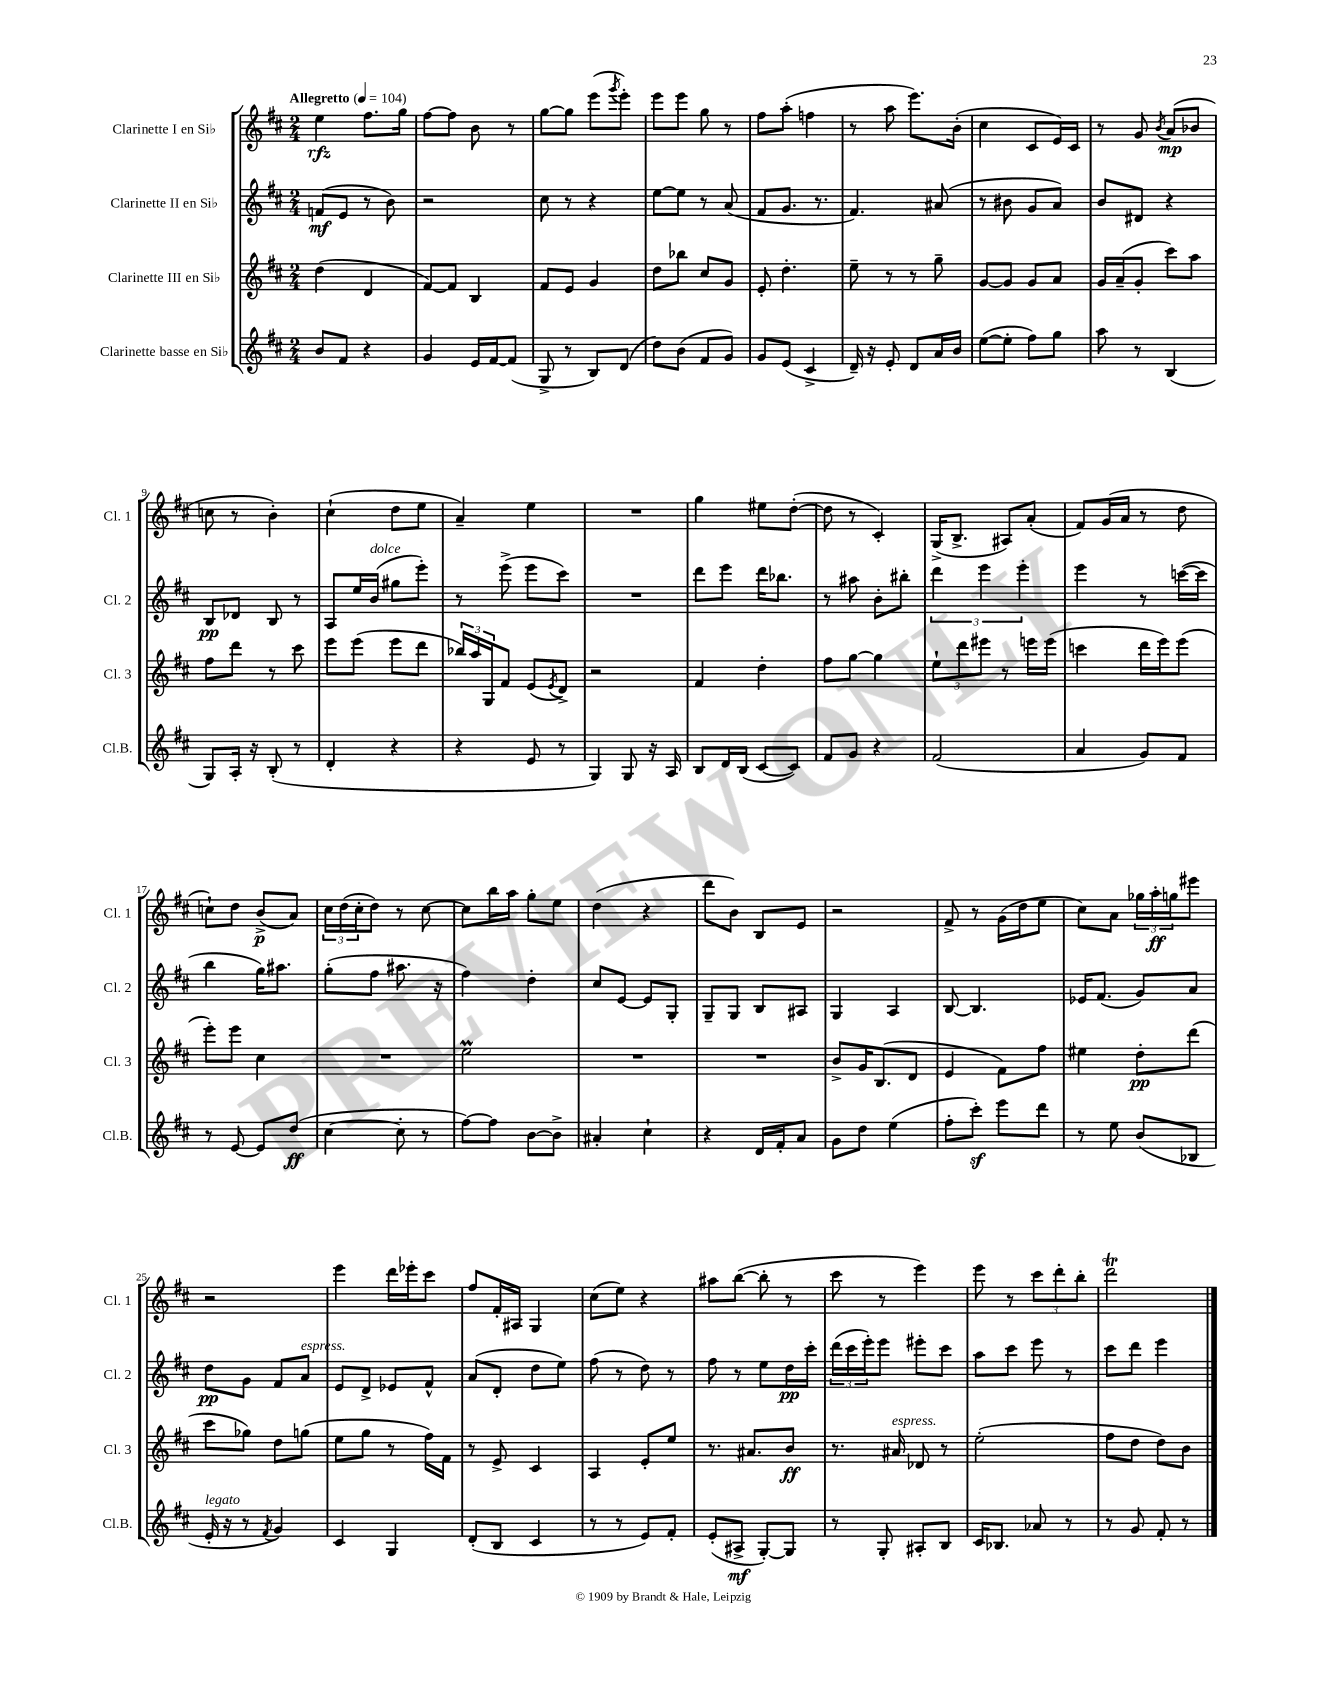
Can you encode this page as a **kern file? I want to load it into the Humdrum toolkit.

**kern	**kern	**kern	**kern
*staff4	*staff3	*staff2	*staff1
*clefG2	*clefG2	*clefG2	*clefG2
*k[f#c#]	*k[f#c#]	*k[f#c#]	*k[f#c#]
*M2/4	*M2/4	*M2/4	*M2/4
*MM104	*MM104	*MM104	*MM104
8b	(4dd	(8f	4ee
8f#	.	8e	.
4r	4d	8r	8.ff#
.	.	8b)	.
.	.	.	16gg
=	=	=	=
4g	[8f#)	2r	[8ff#
.	8f#]	.	8ff#]
16e	4B	.	8b
[16f#	.	.	.
(8f#]	.	.	8r
=	=	=	=
8G^	8f#	8cc#	[8gg
8r	8e	8r	8gg]
8B)	4g	4r	(8eee
.	.	.	8qggg
(8d	.	.	8eee')
=	=	=	=
8dd)	8dd	[8ee	8eee
(8b	8bb-	8ee]	8eee
8f#	8cc#	8r	8gg
8g)	8g	(8a	8r
=	=	=	=
8g	8e'	8f#	8ff#
(8e	4.dd'	8.g	(8aa'
4c#^	.	.	4ff
.	.	8.r	.
=	=	=	=
16d~)	8ee~	4.f#)	8r
16r	.	.	.
8e'	8r	.	8aa
8d	8r	.	8.eee)
16a	8gg~	(8a#	.
16b	.	.	(16b'
=	=	=	=
([8ee	[8g	8r	4cc#
8ee']	8g]	8b#	.
8ff#)	8g	8g	8c#
8gg	8a	8a)	16e)
.	.	.	16c#
=	=	=	=
8aa	16g	8b	8r
.	(16a~	.	.
8r	8g'	8d#	8g
.	.	.	8qb
(4B	8ccc#)	4r	(8a
.	8aa	.	8b-
=	=	=	=
8G)	8ff#	8B	8cc
16A'	8ddd	8d-	8r
16r	.	.	.
(8B'	8r	8B	4b')
8r	8ccc#	8r	.
=	=	=	=
4d'	8eee	8A	(4cc#`
.	(8eee	16ee	.
.	.	(16b	.
4r	8eee	8gg#	8dd
.	8ddd	8eee')	8ee
=	=	=	=
4r	24bb-)	8r	4a~)
.	24aa	.	.
.	24G	.	.
.	8f#	(8eee^	.
8e	(8e	8eee	4ee
.	8qe	.	.
8r	8d^)	8ccc#)	.
=	=	=	=
4G)	2r	2r	2r
8G	.	.	.
16r	.	.	.
16A	.	.	.
=	=	=	=
8B	4f#	8ddd	4gg
16d	.	8eee	.
(16B	.	.	.
[8c#	4dd'	16ddd	8ee#
.	.	8.bb-	.
8c#])	.	.	([8dd'
=	=	=	=
8f#	8ff#	8r	8dd]
8g	[8gg	8aa#	8r
4r	4gg]	8b'	4c#')
.	.	8bb#'	.
=	=	=	=
(2f#	12ee`	6ddd	(16G^
.	.	.	8.B^
.	12ddd	.	.
.	12eee#	6eee	.
.	8r	.	8A#)
.	.	6eee'	.
.	16eee	.	(8a'
.	(16eee	.	.
=	=	=	=
4a	4ccc	4eee	8f#)
.	.	.	(16g
.	.	.	16a
8g)	16ddd	8r	8r
.	16eee)	.	.
8f#	(8eee	([16ccc	8dd
.	.	16ccc]	.
=	=	=	=
8r	8eee')	4bb	8cc`)
[8e	8eee	.	8dd
8e]	4cc#	16gg)	(8b^
.	.	8.aa#	.
(8dd	.	.	8a)
=	=	=	=
[4cc#	2r	(8gg'	24cc#
.	.	.	(24dd
.	.	.	24cc#'
.	.	8ff#	8dd)
8cc#']	.	8.aa#	8r
8r	.	.	[8cc#
.	.	16r	.
=	=	=	=
[8ff#)	2ee	4ff#)	8cc#]
8ff#]	.	.	16bb
.	.	.	16aa
[8b	.	4dd'	8gg'
8b^]	.	.	8ee
=	=	=	=
4a#'	2r	8cc#	(4dd
.	.	[8e	.
4cc#`	.	8e]	4r
.	.	8G'	.
=	=	=	=
4r	2r	8G~	8ddd
.	.	8G	8b)
16d	.	8B	8B
16f#'	.	.	.
8a	.	8A#	8e
=	=	=	=
8g	8b^	4G	2r
8dd	16g	.	.
.	(8.B	.	.
(4ee	.	4A	.
.	8d	.	.
=	=	=	=
8ff#'	4e	[8B	8f#^
8ccc#')	.	4.B]	8r
8eee	8f#)	.	(16g
.	.	.	16dd
8ddd	8ff#	.	8ee
=	=	=	=
8r	4ee#	16e-	8cc#)
.	.	(8.f#	.
8ee	.	.	8a
(8b	8dd'	8g)	24gg-
.	.	.	24aa'
.	.	.	24gg
8B-	(8ddd	8a	8eee#
=	=	=	=
16e'	8ccc#	8dd	2r
16r	.	.	.
8r	8gg-)	8g	.
8qf#	.	.	.
4g)	8dd	8f#	.
.	(8gg	8a	.
=	=	=	=
4c#	8ee	8e	4eee
.	8gg	8d^	.
4G	8r	8e-	16ddd
.	.	.	16eee-'
.	16ff#)	8f#^^	8ccc#
.	16f#	.	.
=	=	=	=
(8d'	8r	(8a	8ff#
8B	8e^	8d'	16f#'
.	.	.	16A#
4c#	4c#	8dd	4G
.	.	8ee)	.
=	=	=	=
8r	4A	(8ff#	(8cc#
8r	.	8r	8ee)
8e)	8e'	8dd)	4r
8f#'	8ee	8r	.
=	=	=	=
(8e'	8.r	8ff#	8aa#
8A#^	.	8r	([8bb
.	8.a#	.	.
[8G')	.	8ee	8bb']
8G]	8b	16dd	8r
.	.	16ccc#'	.
=	=	=	=
8r	8.r	(24ddd	8ccc#
.	.	24ccc#	.
.	.	24eee')	.
8G'	.	8eee	8r
.	16a#	.	.
8A#'	8d-	8eee#'	4eee)
8B	8r	8ccc#	.
=	=	=	=
16c#	(2ee'	8aa	8eee
8.B-	.	.	.
.	.	8ccc#	8r
8a-	.	8eee	12ccc#
.	.	.	12ddd'
8r	.	8r	.
.	.	.	12bb'
=	=	=	=
8r	8ff#	8ccc#	2ddd
8g	8dd	8ddd	.
8f#'	8dd)	4eee	.
8r	8b	.	.
==	==	==	==
*-	*-	*-	*-
